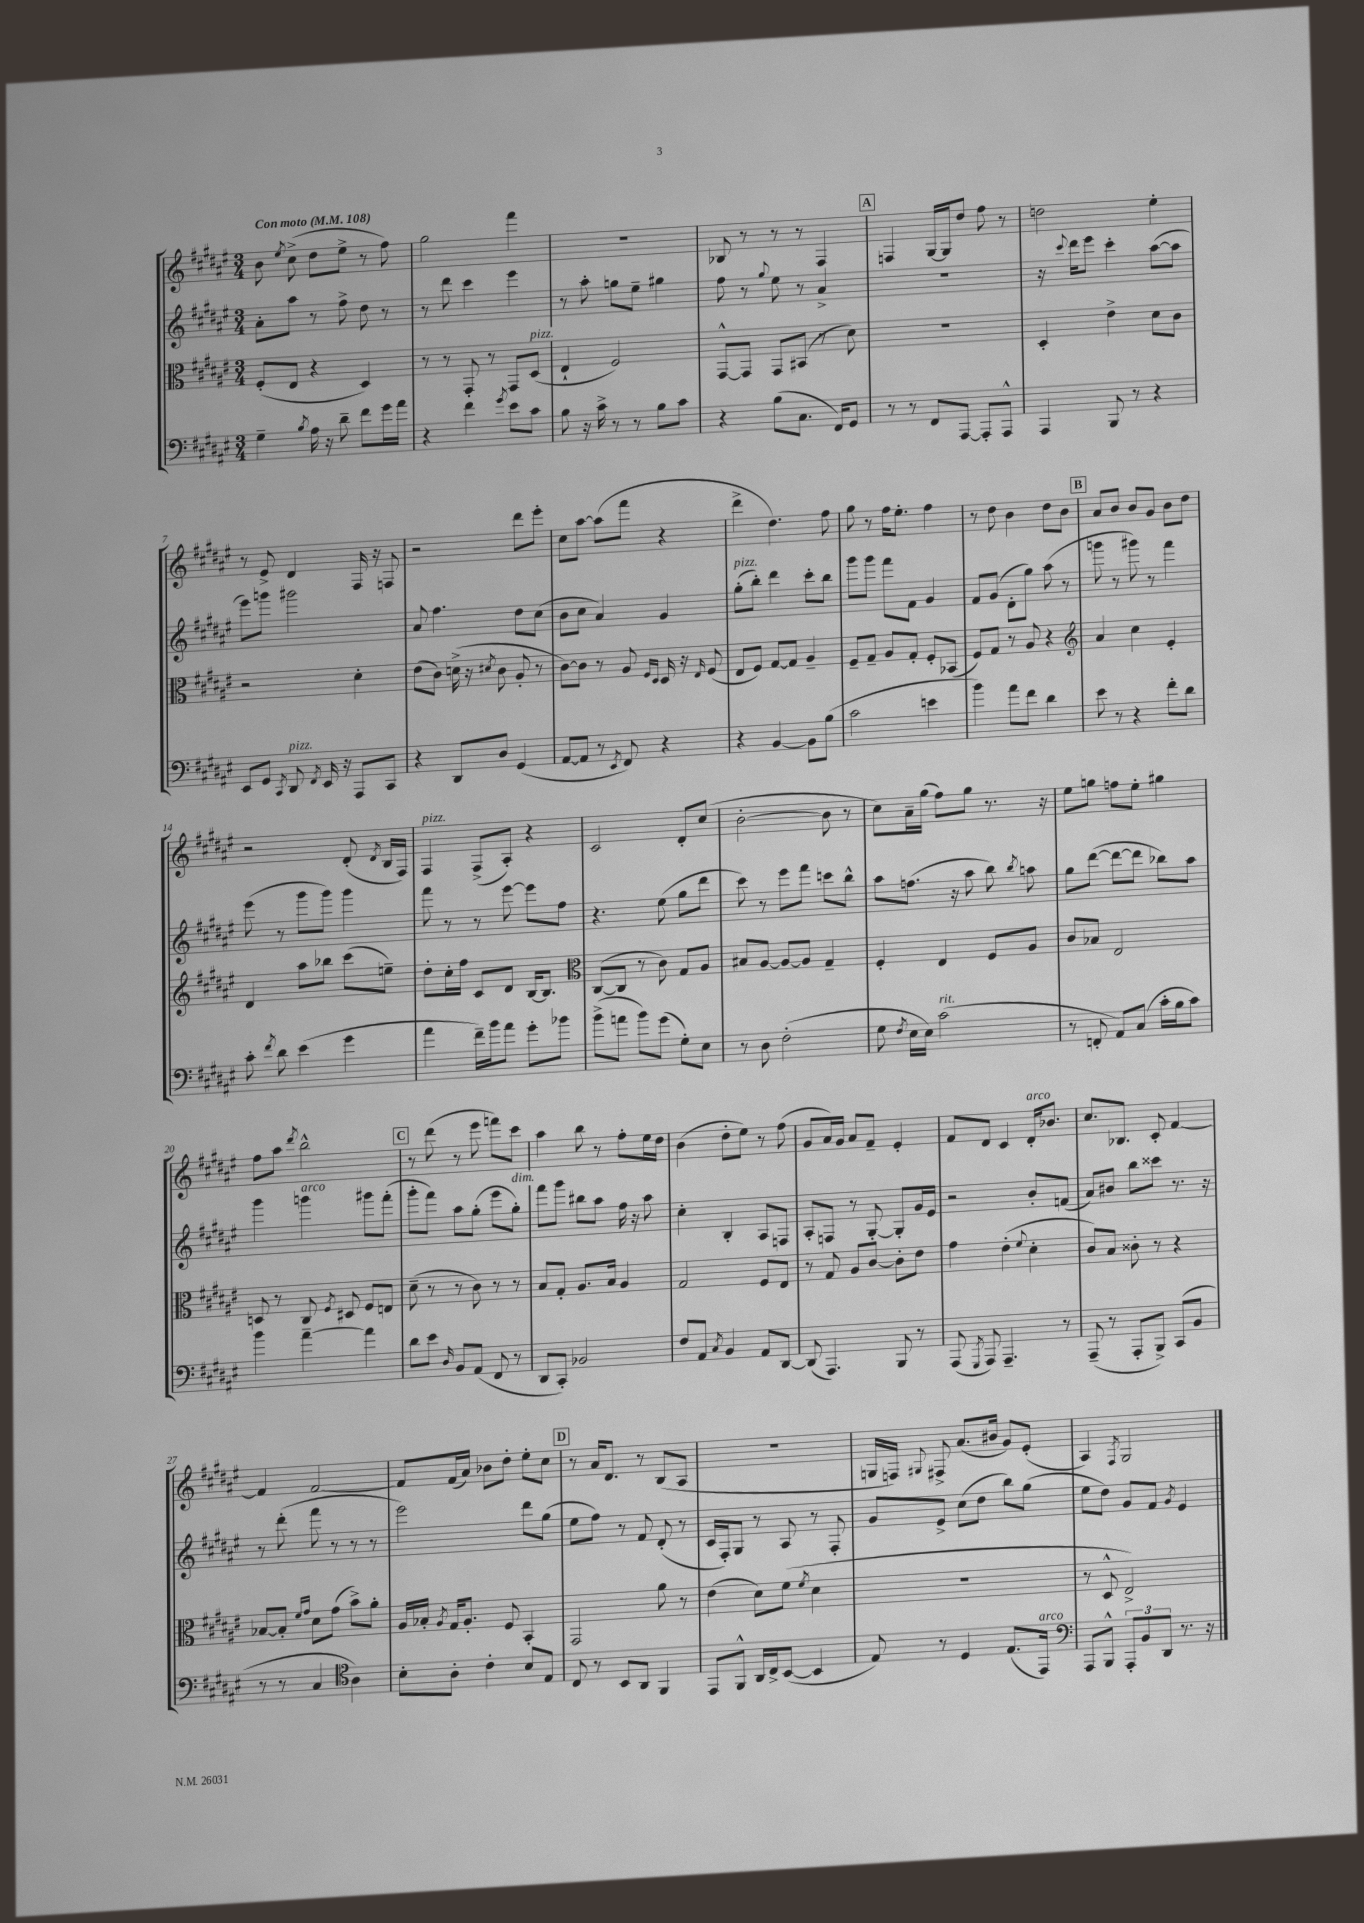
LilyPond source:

<<
\new StaffGroup <<
\new Staff = "s0" {
    \clef treble \key fis \major \numericTimeSignature \time 3/4 \tempo "Con moto" 4 = 108
    \autoBeamOff b'8 \acciaccatura { eis''8 } cis''8->( dis''8[ eis''8]-> r8 fis''8) |
    gis''2 fis'''4 |
    R2. |
    bes8 r8 r8 r8 fis4 |
    \mark \markup { \box "A" } f4 gis16[~ gis16 dis''8] fis''8 r8 |
    d''2 eis''4-. |
    r8 eis'8-> dis'4 fis16 r16 f8 |
    r2 dis'''8[ eis'''8]-. |
    cis''8[ ais''8]~ ais''8[( fis'''8] r4 |
    dis'''4-> dis''4.) fis''8 |
    gis''8 r8 fis''16[ eis''8.]-. fis''4 |
    r8 dis''8 b'4 dis''8[ b'8] |
    \mark \markup { \box "B" } ais'8[ b'8] b'8[ gis'8] b'8[ dis''8] |
    r2 dis'8-.( \acciaccatura { dis'8 } b16[ fis16]) |
    fis4^\markup { \italic "pizz." } fis8[->( ais8]-.) r4 |
    cis'2 dis'8[-. cis''8]( |
    b'2~-. b'8 r8 |
    cis''8[) ais'16-- gis''16]( fis''8[) gis''8] r8. r16 |
    eis''8[ g''8] f''8[ eis''8]-. gis''4 |
    fis''8[ ais''8] \acciaccatura { dis'''8 } b''2-^ |
    \mark \markup { \box "C" } r8 dis'''8( r8 eis'''8 f'''8[) cis'''8] |
    ais''4 b''8 r8 fis''8[-. eis''16 dis''16] |
    b'4( dis''8[-. eis''8]) r8 fis''8( |
    gis'8[ ais'16) gis'16] ais'8[ fis'8]-- eis'4-. |
    fis'8[ dis'8] cis'4 dis'16[-.^\markup { \italic "arco" } bes'8.] |
    cis''8.[ bes8.] cis'8-. fis'4~ |
    fis'4 fis'2~ |
    fis'8[ fis'16( ais'16]) bes'8[ dis''8]-. eis''8[-. cis''8] |
    \mark \markup { \box "D" } r8 ais'16[ dis'8.] r8 b8[( ais8] |
    R2. |
    g16[ f16]) \appoggiatura { gis8 } fis8-> ais'8.[( bis'16] gis'8[) eis'8]-.( |
    ais4) \acciaccatura { fis8 } gis2 \bar "|." |
}
\new Staff = "s1" {
    \clef treble \key fis \major \numericTimeSignature \time 3/4
    \autoBeamOff ais'8[-. ais''8] r8 fis''8-> dis''8 r8 |
    r8 dis'''8 cis'''4 eis'''4 |
    r8 ais''8-. g''8[ eis''8]-- gis''4 |
    fis''8 r8 \appoggiatura { gis''8 } eis''8 r8 ais'4-> |
    \mark \markup { \box "A" } R2. |
    r16 \appoggiatura { cis'''8 } dis'''16[ eis'''8] cis'''4-. ais''8[~( ais''8] |
    eis'''8[) g'''8] gis'''2 |
    ais'8 fis''4. dis''8[ cis''8]( |
    b'8[ cis''8] ais'4) gis'4 |
    gis''8[-.^\markup { \italic "pizz." }( b''8]-.) dis'''4 cis'''8[-. b''8] |
    gis'''8[ gis'''8] fis'''8[ fis'8] gis'4 |
    fis'8[ gis'8]( dis'8[-. gis''8]) ais''8( r8 |
    \mark \markup { \box "B" } g'''8 r8 gis'''8) r8 fis'''4 |
    eis'''8( r8 gis'''8[ gis'''8]) gis'''4 |
    fis'''8 r8 r8 eis'''8~ eis'''8[ fis''8] |
    r4. eis''8( gis''8[ dis'''8] |
    cis'''8) r8 eis'''8[ fis'''8] c'''8[ b''8]-^ |
    ais''8[ f''8.]( r16 ais''8 b''8) \acciaccatura { b''8 } a''8 |
    gis''8[ dis'''8]~( dis'''8[~ dis'''8] bes''8[) ais''8] |
    gis'''4 g'''4^\markup { \italic "arco" } gis'''8[ fis'''8]-.( |
    \mark \markup { \box "C" } gis'''8[-. fis'''8]) ais''8[ gis''8]-.( eis'''8[ gis''8]-.^\markup { \italic "dim." }) |
    fis'''8[ gis'''8] bis''8[ ais''8] fis''16 r16 ais''8 |
    cis''4-. b4-. ais8[ f8] |
    ais8[-. f8] r8 gis8~-. gis8[-. gis'16 eis'16] |
    r2 b'8[-. f'8]( |
    ais'8[) bis'8] b''8[ cisis'''8] r8. r16 |
    r8 dis'''8-.( fis'''8 r8 r8 r8 |
    eis'''2) dis'''8[ gis''8]( |
    \mark \markup { \box "D" } eis''8[ fis''8]) r8 fis'8 dis'8-.( r8 |
    cis'16[ fis16-.) gis8] r8 ais8 r8 fis8-. |
    gis'8[ eis'8]-> cis''8[( dis''8] b''8[) gis''8]( |
    eis''8[ dis''8]) gis'8[ fis'8] \acciaccatura { gis'8 } eis'4 \bar "|." |
}
\new Staff = "s2" {
    \clef alto \key fis \major \numericTimeSignature \time 3/4
    \autoBeamOff fis8[-.( eis8] r4 dis4) |
    r8 r8 gis,8-. r8 gis,8[ dis8]^\markup { \italic "pizz." }( |
    eis4-! fis2) |
    gis,8[~-^ gis,8] gis,8[ bis,8]( r8 dis'8) |
    \mark \markup { \box "A" } R2. |
    dis4-. eis'4-> dis'8[ cis'8] |
    r2 dis'4-. |
    eis'8[( cis'8]) d'16->( r16 \acciaccatura { dis'8 } cis'8 ais8-. r8 |
    cis'8[~) cis'8] r8 ais8 \grace { fis16[ dis16] } dis16 r16 \grace { eis16 } fis8( |
    eis8[ fis8]) gis8[~ gis8] ais4-- |
    fis8[-- gis8]-- ais8[ gis8]-. fis8[-. bes,8]( |
    fis8[) gis8] r8 ais8 r4 |
    \mark \markup { \box "B" } \clef treble ais'4 cis''4 eis'4-. |
    dis'4 ais''8[ bes''8] cis'''8[( e''8]--) |
    dis''8[-. cis''16-. fis''16] cis'8[ dis'8] b16[~ b8.] |
    \clef alto cis8[~( cis8] r8 cis'8) gis8[ ais8] |
    bis8[ ais8]~ ais8[~ ais8] gis4-- |
    fis4-. eis4 fis8[ ais8] |
    cis'8[ bes8] eis2 |
    d8 r8 cis8 \acciaccatura { fis8 } dis8 fis8[ e8] |
    \mark \markup { \box "C" } dis'8--( r8 r8 cis'8) r8 r8 |
    b8[ gis8]-. ais8.[ b16] ais4 |
    gis2 fis8[ eis8] |
    r8 gis8 ais8[ cis'8]~ cis'8[-. eis'8] |
    gis'4 eis'4-.( \appoggiatura { fis'8 } dis'4-. |
    cis'8[) b8] cisis'8-. r8 r4 |
    bes8[~ bes8]-. \grace { fis'16[ gis'16] } dis'8[ gis'8]( b'8[->) ais'8]-. |
    ais16[ bes16]-. \acciaccatura { ais8 } gis16[ ais8.]-. fis8 b,4-. |
    \mark \markup { \box "D" } gis,2 ais'8 r8 |
    eis'4( dis'8[) fis'8]( \acciaccatura { fis'8 } dis'4 |
    R2. |
    r8 dis8-^ eis2->) \bar "|." |
}
\new Staff = "s3" {
    \clef bass \key fis \major \numericTimeSignature \time 3/4
    \autoBeamOff gis4-- \acciaccatura { b8 } ais16 r16 dis'8-- fis'8[ gis'16 ais'16] |
    r4 fis'4 \acciaccatura { gis'8 } eis'8[ cis'8] |
    b8 r16 cis'16-> r8 r8 b8[ cis'8] |
    r4 b8[( cis8.] fis,16[) gis,8] |
    \mark \markup { \box "A" } r8 r8 fis,8[ ais,,8]~ ais,,8[-. ais,,8]-^ |
    ais,,4 b,,8 r8 r4 |
    eis,8[ gis,8] \acciaccatura { cis,8 } dis,8^\markup { \italic "pizz." } \acciaccatura { fis,8 } eis,16 r16 ais,,8[ cis,8] |
    r4 dis,8[ dis8] gis,4( |
    ais,8[~ ais,8] r8 \acciaccatura { eis,8 } fis,8) r4 |
    r4 b,4~ b,8[ b8]( |
    cis'2 e'4 |
    b'4) ais'8[ fis'8] dis'4 |
    \mark \markup { \box "B" } eis'8 r8 r4 fis'8[-. dis'8] |
    cis'8-. \acciaccatura { fis'8 } dis'8 eis'4( gis'4 |
    ais'4 fis'16[--) b'16 ais'8] gis'8[-. bes'8] |
    b'8[->( a'8] b'8[) gis'8]( gis8[-.) eis8] |
    r8 dis8 fis2-.( |
    gis8 \acciaccatura { fis8 } eis16[ eis16]) cis'2^\markup { \italic "rit." }( |
    r8 f,8-. ais,8[) cis8]( cis'16[-. b16 cis'8]) |
    b'4 ais'4~-- ais'4 |
    \mark \markup { \box "C" } dis'8[ eis'8] \grace { dis16 } b,8[ ais,8]( fis,8 r8 |
    dis,8[ cis,8]-.) bes,2 |
    fis8[ ais,8] \acciaccatura { cis8 } b,4 ais,8[ dis,8]~ |
    dis,8( ais,,4.) b,,8 r8 |
    ais,,8( \acciaccatura { gis,,8 } ais,,8) ais,,4.-- r8 |
    ais,,8--( r8 ais,,8[-. b,,8]->) cis,8[( b,8] |
    r8 r8 cis4 \clef tenor ais4) |
    b8[-. ais8]-. cis'4-. b8[ eis8] |
    \mark \markup { \box "D" } cis8 r8 b,8[ ais,8] fis,4 |
    eis,8[ fis,8]-^ ais,16[ cis16-> b,8]~( b,4 |
    eis8) r8 dis4 eis8.[( eis,16]^\markup { \italic "arco" }) |
    \clef bass ais,,8[ b,,8]-^ \tuplet 3/2 { ais,,8[-. b,8 dis,8] } r8. r16 \bar "|." |
}
>>
>>
